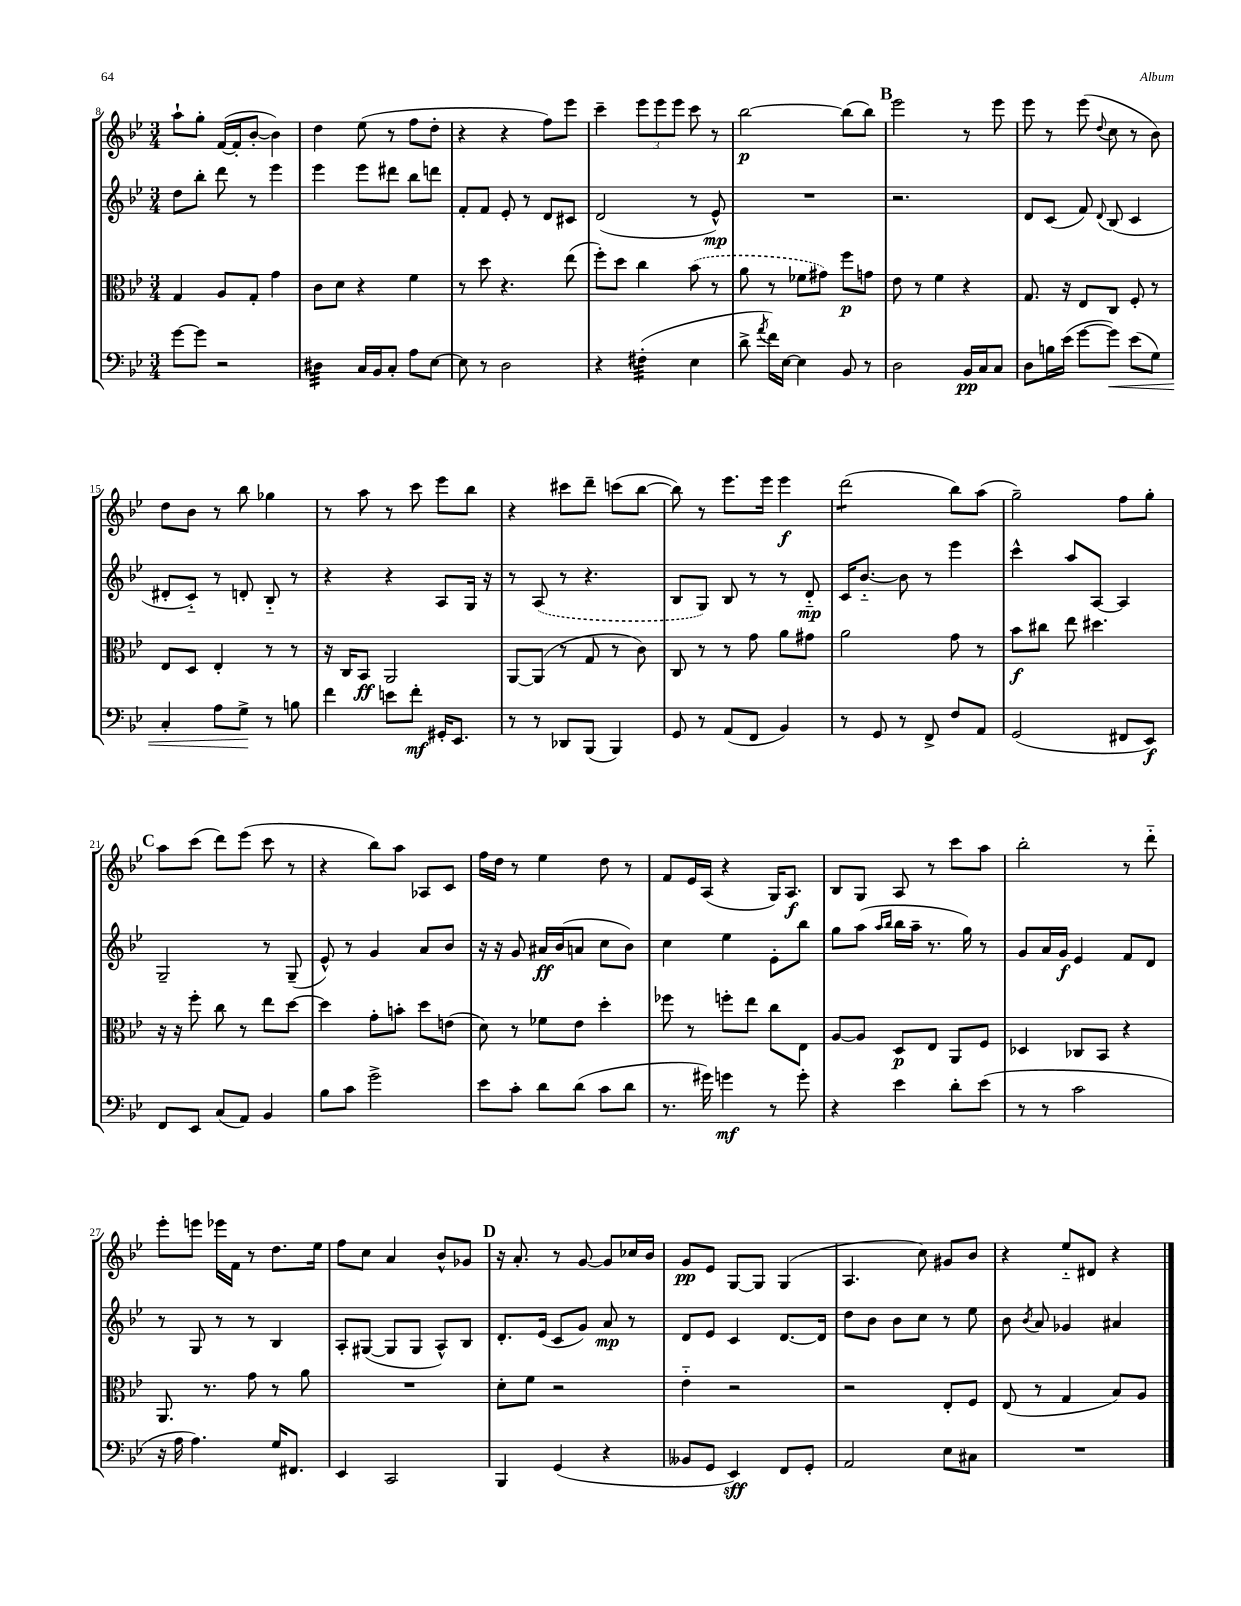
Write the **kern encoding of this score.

**kern	**kern	**kern	**kern
*staff4	*staff3	*staff2	*staff1
*clefF4	*clefC3	*clefG2	*clefG2
*k[b-e-]	*k[b-e-]	*k[b-e-]	*k[b-e-]
*M3/4	*M3/4	*M3/4	*M3/4
[8g\L	4G/	8dd\L	8aa`\L
8g\]J	.	8bb-'\J	8gg'\J
2r	8A/L	8ddd\	([16f/LL
.	.	.	16f'/]J
.	8G'/J	8r	[8b-'/J
.	4g\	4eee-\	4b-\])
=	=	=	=
4D#\	8c\L	4eee-\	4dd\
.	8d\J	.	.
16C/LL	4r	8eee-\L	(8ee-\
16BB-/J	.	.	.
8C'/J	.	8ddd#\J	8r
8A\L	4f\	8bb-\L	8ff\L
[8E-\J	.	8ddd\J	8dd'\J
=	=	=	=
8E-\]	8r	8f'/L	4r
8r	8dd\	8f/J	.
2D\	4.r	8e-'/	4r
.	.	8r	.
.	.	8d/L	8ff\L)
.	(8ee-\	8c#/J	8eee-\J
=	=	=	=
4r	8ff'\L)	(2d/	4ccc~\
.	8dd\J	.	.
(4F#'\	4cc\	.	12eee-\L
.	.	.	12eee-\
.	.	.	12eee-\J
4E-\	(8b-\	8r	8ccc\
.	8r	8e-^^/)	8r
=	=	=	=
8d^\	8a\	2.r	[2bb-\
8qa/	.	.	.
16f\LL)	8r	.	.
[16E-\JJ	.	.	.
4E-\]	8f-\L	.	.
.	8g#\J)	.	.
8BB-/	8ff\L	.	(8bb-\]L
8r	8g\J	.	8bb-\J)
=	=	=	=
2D\	8e-\	2.r	2eee-\
.	8r	.	.
.	4f\	.	.
16BB-/LL	4r	.	8r
16C/J	.	.	.
8C/J	.	.	8eee-\
=	=	=	=
8D\L	8.G/	8d/L	8eee-\
16B\L	.	(8c/J	8r
(16e-\JJ	16r	.	.
[8g\L	8E-/L	8f/)	(8eee-\
.	.	8qqd/	8qqdd/
8g\]J)	8C/J	(8B-/	8cc\
(8e-\L	8F'/	4c/	8r
8G\J)	8r	.	8b-\)
=	=	=	=
4C'/	8E-/L	8d#'/L	8dd\L
.	8D/J	8c'~/J)	8b-\J
8A\L	4E-'/	8r	8r
8G^\J	.	8d'/	8bb-\
8r	8r	8B-'~/	4gg-\
8B\	8r	8r	.
=	=	=	=
4f\	16r	4r	8r
.	16C/LK	.	.
.	8BB-/J	.	8aa\
8e\L	2AA/	4r	8r
8f'\J	.	.	8ccc\
16GG#'/LK	.	8A/L	8eee-\L
8.EE-/J	.	.	.
.	.	16G/Jk	8bb-\J
.	.	16r	.
=	=	=	=
8r	[8AA/L	8r	4r
8r	(8AA/]J	(8A/	.
8DD-/L	8r	8r	8ccc#\L
(8BBB-/J	8G/	4.r	8ddd~\J
4BBB-/)	8r	.	(8ccc\L
.	8c\)	.	[8bb-\J
=	=	=	=
8GG/	8C/	8B-/L	8bb-\])
8r	8r	8G/J)	8r
(8AA/L	8r	8B-/	8.eee-\L
8FF/J	8g\	8r	.
.	.	.	16eee-\Jk
4BB-/)	8a\L	8r	4eee-\
.	8g#\J	8d'~/	.
=	=	=	=
8r	2a\	16c/LK	(2ddd\
.	.	[8.b-'~/J	.
8GG/	.	.	.
8r	.	8b-\]	.
8FF^/	.	8r	.
8F/L	8g\	4eee-\	8bb-\L)
8AA/J	8r	.	(8aa\J
=	=	=	=
(2GG/	8b-\L	4ccc^^\	2gg~\)
.	8cc#\J	.	.
.	8ee-\	8aa/L	.
.	4.dd#\	[8A/J	.
8FF#/L	.	4A/]	8ff\L
8EE-/J)	.	.	8gg'\J
=	=	=	=
8FF/L	16r	2G~/	8aa\L
.	16r	.	.
8EE-/J	8ff'\	.	(8ccc\J
(8C/L	8cc\	.	8ddd\L)
8AA/J)	8r	.	(8eee-\J
4BB-/	8ee-\L	8r	8ccc\
.	[8dd\J	(8G~/	8r
=	=	=	=
8B-\L	4dd\]	8e-^^/)	4r
8c\J	.	8r	.
2g^\	8g'\L	4g/	8bb-\L)
.	8b'\J	.	8aa\J
.	8dd\L	8a/L	8A-/L
.	(8e\J	8b-/J	8c/J
=	=	=	=
8e-\L	8d\)	16r	16ff\LL
.	.	16r	16dd\JJ
8c'\J	8r	8g/	8r
8d\L	8f-\L	16a#/LL	4ee-\
.	.	(16b-/J	.
(8d\J	8e-\J	8a/J	.
8c\L	4dd'\	8cc\L	8dd\
8d\J	.	8b-\J)	8r
=	=	=	=
8.r	8ff-\	4cc\	8f/L
.	8r	.	16e-/L
16g#\)	.	.	(16A/JJ
4g\	8ff'\L	4ee-\	4r
.	8ee-\J	.	.
8r	8cc\L	8e-'\L	16G/LK)
.	.	.	8.A/J
8g'\	8E-\J	8bb-\J	.
=	=	=	=
4r	[8A/L	8gg\L	8B-/L
.	8A/]J	(8aa\J	8G/J
.	.	16qqaa/LL	.
.	.	16qqbb-/JJ	.
4e-\	8D/L	16bb-\LL	8A/
.	.	16aa~\JJ	.
.	8E-/J	8.r	8r
8d'\L	8AA/L	.	8ccc\L
.	.	16gg\)	.
(8e-\J	8F/J	8r	8aa\J
=	=	=	=
8r	4D-/	8g/L	2bb-'\
8r	.	16a/L	.
.	.	16g/JJ	.
2c\	8C-/L	4e-/	.
.	8BB-/J	.	.
.	4r	8f/L	8r
.	.	8d/J	8ddd'~\
=	=	=	=
16r	8.AA/	8r	8eee-'\L
16A\	.	.	.
4.A\)	.	8G/	8eee\J
.	8.r	.	.
.	.	8r	16eee-\LL
.	.	.	16f\JJ
.	8g\	8r	8r
16G/LK	8r	4B-/	8.dd\L
8.FF#/J	.	.	.
.	8a\	.	.
.	.	.	16ee-\Jk
=	=	=	=
4EE-/	2.r	8A'/L	8ff\L
.	.	([8G#/J	8cc\J
2CC/	.	8G#/]L	4a/
.	.	8G#/J	.
.	.	8A^^/L)	8b-^^/L
.	.	8B-/J	8g-/J
=	=	=	=
4BBB-/	8d'\L	8.d'/L	16r
.	.	.	8.a'/
.	8f\J	.	.
.	.	(16e-/Jk	.
(4GG/	2r	8c/L	8r
.	.	8g/J)	[8g/
4r	.	8a/	8g/]L
.	.	8r	16cc-/L
.	.	.	16b-/JJ
=	=	=	=
8BB--/L	4e-'~\	8d/L	8g/L
8GG/J	.	8e-/J	8e-/J
4EE-/)	2r	4c/	[8G/L
.	.	.	8G/]J
8FF/L	.	[8.d/L	(4G/
8GG'/J	.	.	.
.	.	16d/]Jk	.
=	=	=	=
2AA/	2r	8dd\L	4.A/
.	.	8b-\J	.
.	.	8b-\L	.
.	.	8cc\J	8cc\)
8E-\L	8E-'/L	8r	8g#/L
8C#\J	8F/J	8ee-\	8b-/J
=	=	=	=
2.r	(8E-/	8b-\	4r
.	.	8qb-/	.
.	8r	8a/	.
.	4G/	4g-/	8ee-'~/L
.	.	.	8d#/J
.	8B-/L)	4a#/	4r
.	8A/J	.	.
==	==	==	==
*-	*-	*-	*-
